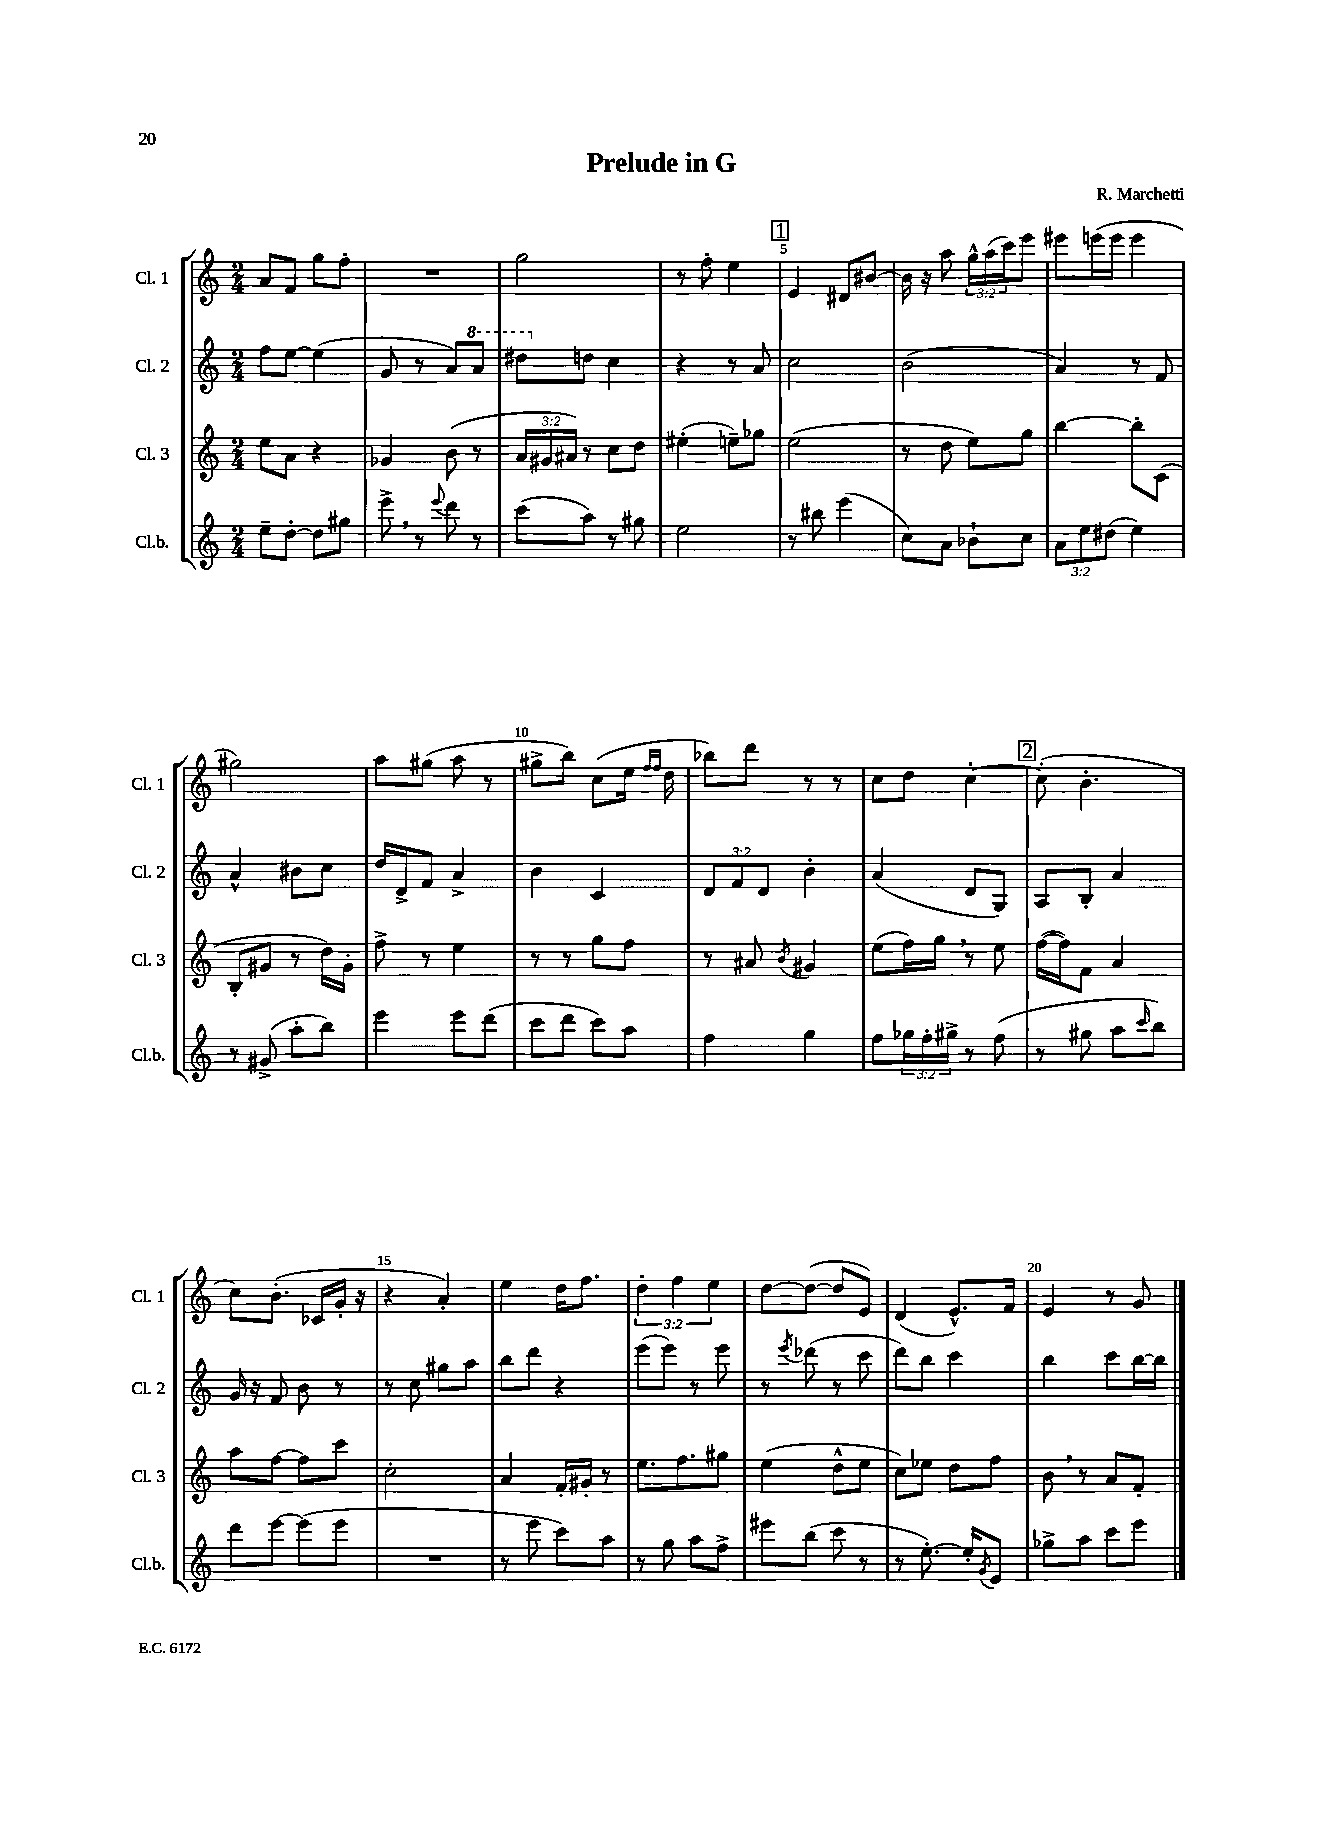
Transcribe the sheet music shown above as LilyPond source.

\header { title = "Prelude in G" composer = "R. Marchetti" }
<<
\new StaffGroup <<
\new Staff = "s0" \with { instrumentName = "Cl. 1" shortInstrumentName = "Cl. 1" } {
    \clef treble \key c \major \numericTimeSignature \time 2/4 \override Staff.TupletNumber.text = #tuplet-number::calc-fraction-text
    a'8 f'8 g''8 f''8-. |
    R2 |
    g''2 |
    r8 f''8-. e''4 |
    \mark \markup { \box "1" } e'4 dis'8 bis'8~ |
    bis'16 r16 a''8 \tuplet 3/2 { g''16-^ a''16( c'''16) } e'''8 |
    eis'''8 e'''16( e'''16 e'''4 |
    gis''2) |
    a''8 gis''8( a''8 r8 |
    gis''8-> b''8) c''8( e''16 \grace { f''16 f''16 } d''16 |
    bes''8) d'''8 r8 r8 |
    c''8 d''8 c''4~-. |
    \mark \markup { \box "2" } c''8-.( b'4.-. |
    c''8) b'8.-.( ces'16 g'16-. r16 |
    r4 a'4-.) |
    e''4 d''16 f''8. |
    \tuplet 3/2 { d''4-. f''4 e''4 } |
    d''8~ d''8~( d''8 e'8) |
    d'4( e'8.-^) f'16 |
    e'4 r8 g'8 \bar "|." |
}
\new Staff = "s1" \with { instrumentName = "Cl. 2" shortInstrumentName = "Cl. 2" } {
    \clef treble \key c \major \numericTimeSignature \time 2/4 \override Staff.TupletNumber.text = #tuplet-number::calc-fraction-text
    f''8 e''8~ e''4( |
    g'8 r8 a'8) \ottava #1 a''8 |
    dis'''8 \ottava #0 d''!8 c''4 |
    r4 r8 a'8 |
    \mark \markup { \box "1" } c''2 |
    b'2( |
    a'4) r8 f'8 |
    a'4-^ bis'8 c''8 |
    d''16 d'16-> f'8 a'4-> |
    b'4 c'4 |
    \tuplet 3/2 { d'8 f'8 d'8 } b'4-. |
    a'4( d'8 g8) |
    \mark \markup { \box "2" } a8 b8-. a'4 |
    g'16 r16 f'8 b'8 r8 |
    r8 c''8 gis''8 a''8 |
    b''8 d'''8 r4 |
    e'''8( e'''8) r8 e'''8 |
    r8 \acciaccatura { e'''8 } des'''8( r8 c'''8 |
    d'''8) b''8 c'''4 |
    b''4 c'''8 b''16~ b''16 \bar "|." |
}
\new Staff = "s2" \with { instrumentName = "Cl. 3" shortInstrumentName = "Cl. 3" } {
    \clef treble \key c \major \numericTimeSignature \time 2/4 \override Staff.TupletNumber.text = #tuplet-number::calc-fraction-text
    e''8 a'8 r4 |
    ges'4 b'8( r8 |
    \tuplet 3/2 { a'16 gis'16 ais'16) } r8 c''8 d''8 |
    eis''4-.( e''8--) ges''8 |
    \mark \markup { \box "1" } e''2( |
    r8 d''8 e''8) g''8 |
    b''4~ b''8-. c'8( |
    b8-. gis'8 r8 d''16) gis'16-. |
    f''8-> r8 e''4 |
    r8 r8 g''8 f''8 |
    r8 ais'8 \acciaccatura { b'8 } gis'4 |
    e''8( f''16) g''16 \breathe r8 e''8 |
    \mark \markup { \box "2" } f''16~( f''16) f'8 a'4 |
    a''8 f''8~ f''8 c'''8 |
    c''2-. |
    a'4 f'16-. gis'16-. r8 |
    e''8. f''8. gis''8 |
    e''4( d''8-^ e''8 |
    c''8) ees''8 d''8 f''8 |
    b'8 \breathe r8 a'8 f'8-. \bar "|." |
}
\new Staff = "s3" \with { instrumentName = "Cl.b." shortInstrumentName = "Cl.b." } {
    \clef treble \key c \major \numericTimeSignature \time 2/4 \override Staff.TupletNumber.text = #tuplet-number::calc-fraction-text
    e''8-- d''8~-. d''8 gis''8 |
    e'''8-> \breathe r8 \appoggiatura { e'''8 } d'''8 r8 |
    c'''8( a''8) r8 gis''8 |
    e''2 |
    \mark \markup { \box "1" } r8 bis''8 e'''4( |
    c''8) a'8 bes'8-! c''8 |
    \tuplet 3/2 { a'8 e''8 dis''8( } e''4) |
    r8 gis'8->( a''8-. b''8) |
    e'''4 e'''8 d'''8( |
    c'''8 d'''8 c'''8) a''8 |
    f''4 g''4 |
    f''8 \tuplet 3/2 { ges''16 f''16-. gis''16-> } r8 f''8( |
    \mark \markup { \box "2" } r8 gis''8 a''8 \grace { c'''16 } b''8) |
    d'''8 e'''8~ e'''8( e'''8 |
    R2 |
    r8 e'''8 c'''8) a''8 |
    r8 g''8 a''8 f''8-> |
    eis'''8 b''8( c'''8 r8 |
    r8 e''8.~-.) e''16-. \acciaccatura { g'8 } e'8 |
    ges''8-> a''8 c'''8 e'''8 \bar "|." |
}
>>
>>
\layout { \context { \Score \override BarNumber.break-visibility = ##(#f #t #t) barNumberVisibility = #(every-nth-bar-number-visible 5) } }
